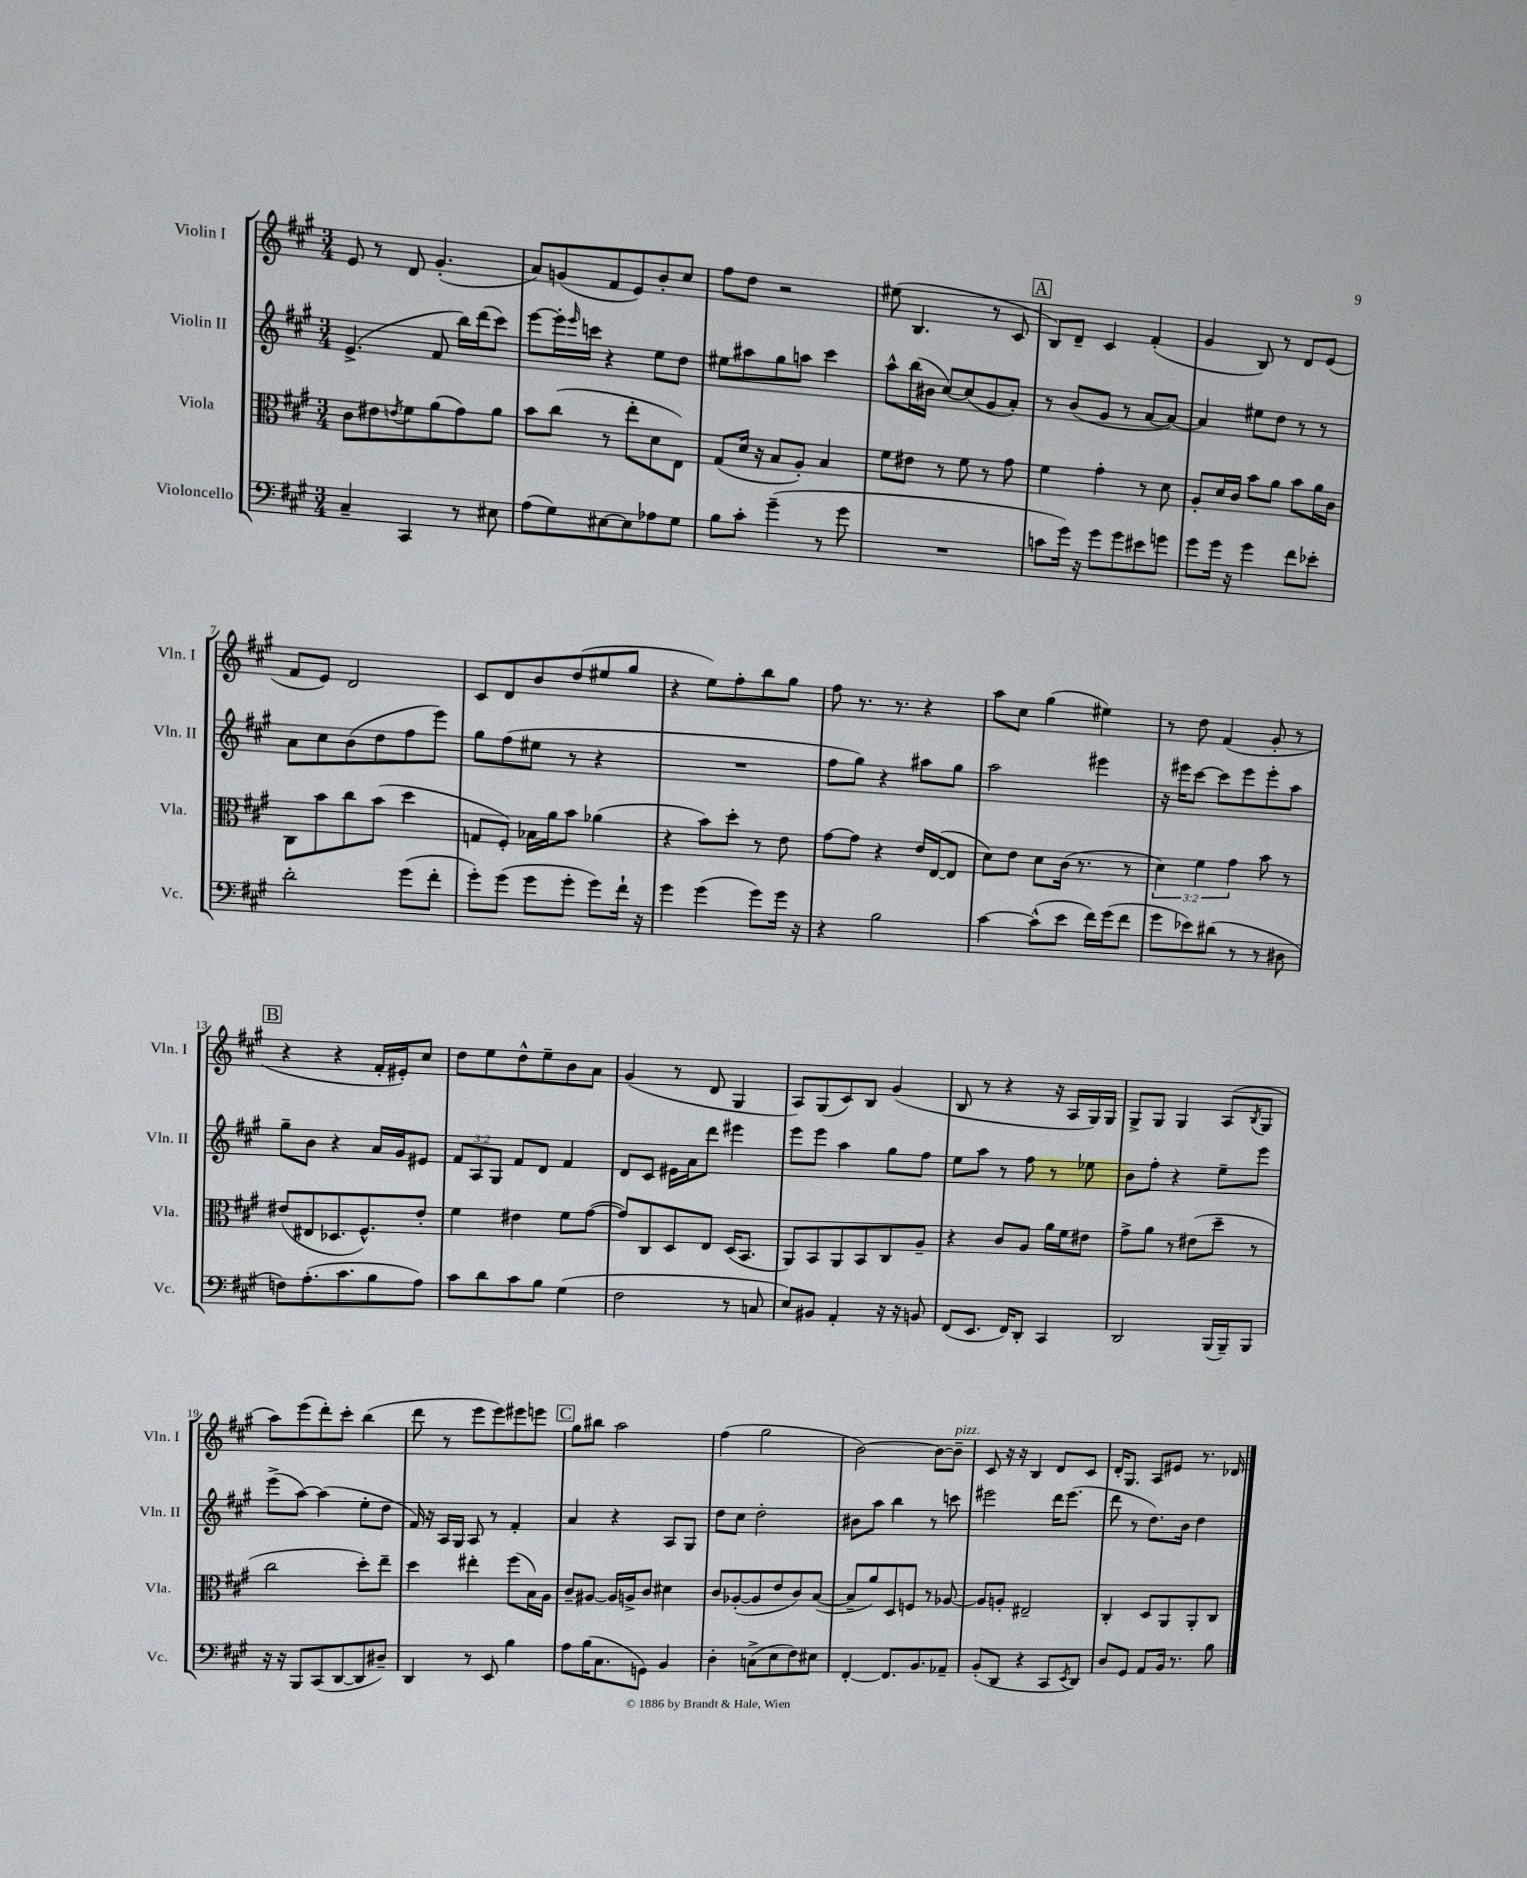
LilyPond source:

<<
\new StaffGroup <<
\new Staff = "s0" \with { instrumentName = "Violin I" shortInstrumentName = "Vln. I" } {
    \clef treble \key a \major \numericTimeSignature \time 3/4
    e'8 r8 d'8 gis'4.-.( |
    a'8) g'8( fis'8 e'8) b'8-. cis''8 |
    fis''8 d''8 r2 |
    eis''8( b4. r8 cis'8 |
    \mark \markup { \box "A" } b8) d'8-- cis'4 fis'4-.( |
    gis'4 b8) r8 d'8 e'8( |
    fis'8 e'8) d'2 |
    cis'8 d'8 b'8 d''8( eis''8 gis''8 |
    r4 e''8) fis''8-. b''8 gis''8 |
    fis''8 r8. r8. r4 |
    a''8 cis''8 gis''4( eis''4) |
    r8 d''8 fis'4( gis'8-. r8 |
    \mark \markup { \box "B" } r4 r4 fis'16-. eis'16-.) cis''8 |
    d''8 e''8 d''8-^ e''8-- b'8 a'8 |
    gis'4( r8 d'8 gis4 |
    a8) gis8( cis'8) b8 gis'4( |
    b8 r8 r4 r16 a16 gis16) gis16 |
    gis8-> gis8 gis4 a8( \acciaccatura { b8 } gis8 |
    a''8) e'''8( d'''8-.) cis'''8-. b''4( |
    d'''8 r8 e'''8 e'''8) eis'''8 e'''8 |
    \mark \markup { \box "C" } gis''8 bis''8 a''2 |
    fis''4( gis''2 |
    b'2~) b'8~ b'8--^\markup { \italic "pizz." } |
    cis'8 r16 r16 b4 d'8 cis'8 |
    d'16-. gis8. a8 eis'8 r8. des'16 \bar "|." |
}
\new Staff = "s1" \with { instrumentName = "Violin II" shortInstrumentName = "Vln. II" } {
    \clef treble \key a \major \numericTimeSignature \time 3/4 \override Staff.TupletNumber.text = #tuplet-number::calc-fraction-text
    e'4.->( fis'8 b''16) d'''16( cis'''8) |
    e'''8~ e'''16-. \grace { e'''16 } c'''16 r4 e''8 d''8 |
    eis''8 ais''8 gis''8 a''8 cis'''4 |
    a''8-^ b''16( bis'16 cis''8~) cis''8( gis'8 a'8-.) |
    \mark \markup { \box "A" } r8 b'8( gis'8 r8 a'8~ a'8~) |
    a'4 eis''8 d''8 r8 r8 |
    a'8 cis''8 b'8( d''8 fis''8 e'''8) |
    gis''8 fis''8( eis''8 r8 r4 |
    R2. |
    fis''8 gis''8) r4 ais''8 gis''8 |
    a''2 eis'''4 |
    r16 eis'''16 cis'''8~ cis'''8 eis'''8 eis'''8-. a''8 |
    \mark \markup { \box "B" } gis''8-- b'8 r4 a'16 gis'16 eis'8 |
    \tuplet 3/2 { fis'8 a8 gis8 } fis'8 d'8 fis'4 |
    d'8 cis'8 eis'16 a'16 d'''8 eis'''4 |
    e'''8 e'''8 a''4 gis''8 fis''8 |
    e''8 a''8 r8 fis''8 r8 ees''8 |
    b'8 fis''8-. r4 e''8-- e'''8 |
    e'''8->( a''8~) a''4( e''8-. d''8 |
    fis'16) r16 a16 gis16 a8 r8 fis'4-. |
    \mark \markup { \box "C" } a'4 r4 a8 gis8 |
    d''8 cis''8 d''2-. |
    bis'8 a''8 b''4 r8 c'''8 |
    eis'''2 d'''16 eis'''8.( |
    d'''8 r8 d''8.) b'16 d''4 \bar "|." |
}
\new Staff = "s2" \with { instrumentName = "Viola" shortInstrumentName = "Vla." } {
    \clef alto \key a \major \numericTimeSignature \time 3/4 \override Staff.TupletNumber.text = #tuplet-number::calc-fraction-text
    cis'8 eis'8 \acciaccatura { e'8 } fis'8 a'8( gis'8) a'8 |
    b'8 cis''8( r8 e''8-. d'8 e8) |
    gis8( d'16 r16 b8 a8-.) b4 |
    fis'8 eis'8 r8 fis'8 r8 gis'8 |
    \mark \markup { \box "A" } fis'4 gis'4-. r8 d'8 |
    a8-. d'16 cis'16 b'8 a'8 b'8 a'16 cis'16 |
    cis8 b'8 cis''8 b'8( d''4 |
    g8 fis8-.) bes16 a'16 b'8 aes'4( |
    r4 b'8) d''8-. r8 e'8 |
    gis'8~ gis'8 r4 e'16 e16~( e8 |
    d'8) e'8 d'8 cis'16( r8. r8 |
    \tuplet 3/2 { d'4) fis'4 gis'4 } b'8 r8 |
    \mark \markup { \box "B" } eis'8( eis8 des8. fis8.-^) eis'8-. |
    fis'4 eis'4 fis'8 gis'8~( |
    gis'8) cis8 d8 e8 d16( b,8. |
    a,8) b,8 a,8 b,8 cis8 a8-- |
    r4 cis'8 a8 a'16 fis'16 eis'8 |
    gis'8-> a'8 r8 eis'8( d''8-- r8 |
    cis''2 d''8-.) e''8-- |
    d''4 eis''4-. fis''8( b16) a16 |
    \mark \markup { \box "C" } cis'8-- ais8~ ais16 a16-> cis'8 dis'4 |
    cis'8 aes8~-.( aes8 e'8 cis'8) b8~( |
    b8-- a'8) d8 f8 r8 aes8~ |
    aes8 a8-. eis2-- |
    cis4-. d8 a,8 a,8-. cis8 \bar "|." |
}
\new Staff = "s3" \with { instrumentName = "Violoncello" shortInstrumentName = "Vc." } {
    \clef bass \key a \major \numericTimeSignature \time 3/4
    cis4-- cis,4 r8 eis8 |
    a8( gis8) eis8~ eis8 aes8 gis8 |
    b8 cis'8-. gis'4--( r8 gis'8 |
    R2. |
    \mark \markup { \box "A" } c'8 gis'16) r16 gis'8 gis'8 eis'8 g'8 |
    gis'8 gis'16 r16 gis'4 fis'8 ees'8-. |
    d'2-. gis'8( fis'8-. |
    gis'8-.) gis'8( gis'8 gis'8-. gis'8) fis'16-! r16 |
    gis'4 gis'4( gis'8) gis'16 r16 |
    r4 b2 |
    cis'4~ cis'8-^( e'8 fis'16) gis'16( fis'8 |
    gis'8 ees'8) dis'8( r8 r8 dis8 |
    \mark \markup { \box "B" } f8) a8.-.( cis'8. b8 a8) |
    cis'8 d'8 cis'8 b8 gis4( |
    fis2 r8 c8 |
    e8) bis,8 a,4-. r16 r16 b,8 |
    fis,8( e,8. fis,16) d,8-. cis,4 |
    d,2 b,,16( b,,16--) b,,8 |
    r16 r16 b,,8 cis,8( d,8~ d,8 dis8--) |
    d,4 r8 e,8 b4 |
    \mark \markup { \box "C" } a8 b16( cis8. g,8) b,4 |
    d4-. c8->( e8 fis8) eis8 |
    fis,4~-. fis,8. b,8. aes,8-- |
    b,8-.( d,8 r4 cis,8 \acciaccatura { e,8 } d,8) |
    d8 gis,8 a,8 b,16 r8. b8 \bar "|." |
}
>>
>>
